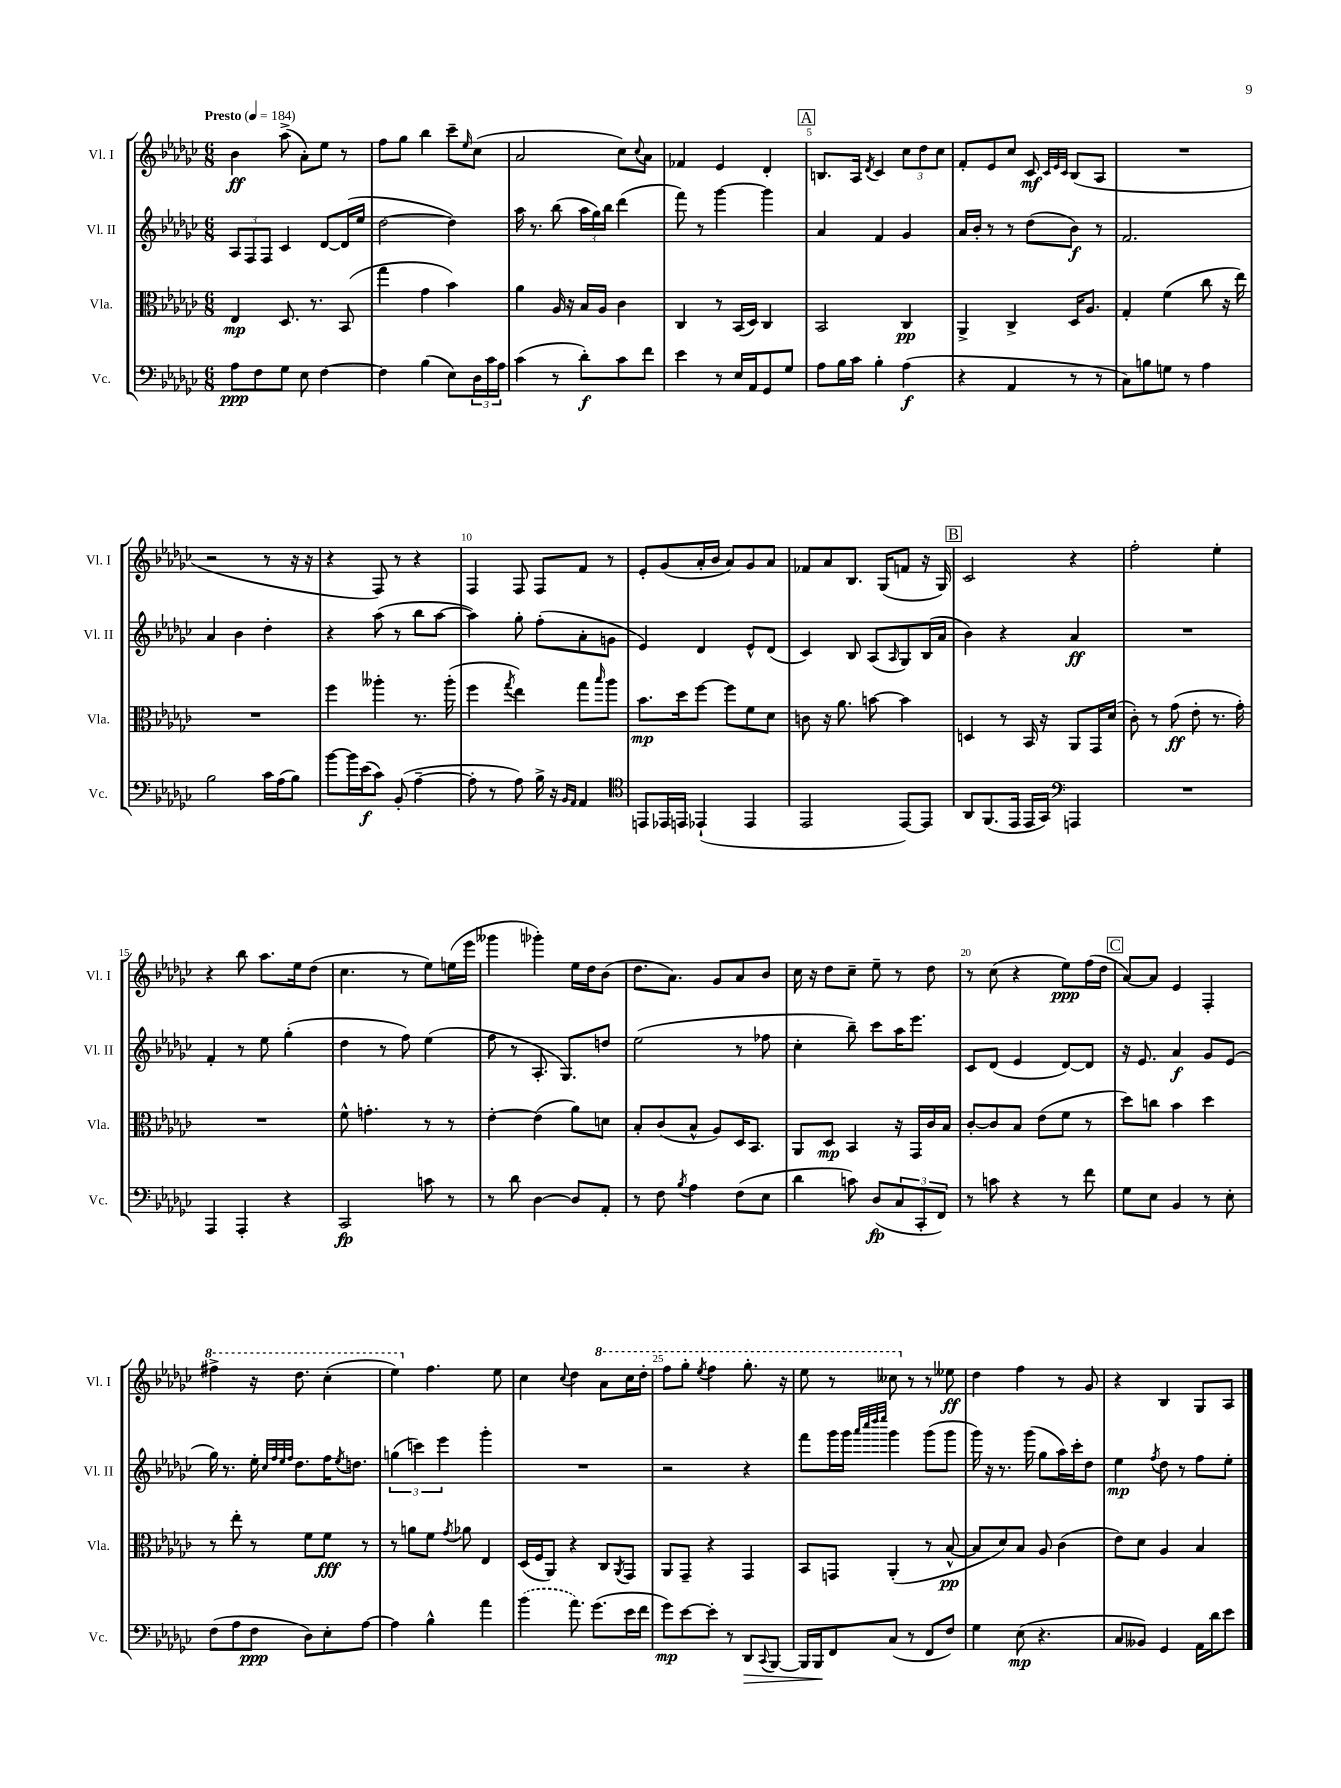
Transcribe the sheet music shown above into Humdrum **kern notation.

**kern	**kern	**kern	**kern
*staff4	*staff3	*staff2	*staff1
*clefF4	*clefC3	*clefG2	*clefG2
*k[b-e-a-d-g-c-]	*k[b-e-a-d-g-c-]	*k[b-e-a-d-g-c-]	*k[b-e-a-d-g-c-]
*M6/8	*M6/8	*M6/8	*M6/8
*MM184	*MM184	*MM184	*MM184
8A-\L	4E-/	12A-/L	4b-\
.	.	12F/	.
8F\	.	.	.
.	.	12F/J	.
8G-\J	8.D-/	4c-/	(8aa-^\
8E-\	.	.	8a-'\L)
.	8.r	.	.
[4F\	.	[8d-/L	8ee-\J
.	(8BB-/	(16d-/]L	8r
.	.	16ee-/JJ	.
=	=	=	=
4F\]	4gg-\	[2dd-\	8ff\L
.	.	.	8gg-\J
(4B-\	4g-\	.	4bb-\
8E-\L)	4b-\)	4dd-\])	8ccc-~\L
.	.	.	16qqee-/
24D-\L	.	.	(8cc-\J
24c-\	.	.	.
24A-\JJ	.	.	.
=	=	=	=
(4c-\	4a-\	16aa-\	2a-/
.	.	8.r	.
8r	16A-/	(8bb-\	.
.	16r	.	.
8d-'\L)	16B-/LL	24aa-\LL	.
.	.	24gg-\)	.
.	16A-/JJ	.	.
.	.	24bb-\JJ	.
8c-\	4c-\	(4ddd-\	8cc-\L)
.	.	.	8qqcc-/
8f\J	.	.	8a-\J
=	=	=	=
4e-\	4C-/	8fff\)	4f-/
.	.	8r	.
8r	8r	[4ggg-\	4e-/
16E-/LL	(16BB-/LL	.	.
16AA-/J	16D-/JJ)	.	.
8GG-/	4C-/	4ggg-\]	4d-'/
8G-/J	.	.	.
=	=	=	=
8A-\L	2BB-/	4a-/	8.B/L
16B-\L	.	.	.
16c-\JJ	.	.	16A-/Jk
.	.	.	8qd-/
4B-'\	.	4f/	4c-/
(4A-\	4C-/	4g-/	12cc-\L
.	.	.	12dd-\
.	.	.	12cc-\J
=	=	=	=
4r	4AA-^/	16a-/LL	8f'/L
.	.	16b-'/JJ	.
.	.	8r	8e-/
4AA-/	4C-^/	8r	8cc-/J
.	.	(8dd-\L	8c-/
.	.	.	32qqc-/LLL
.	.	.	32qqe-/
.	.	.	32qqc-/JJJ
8r	16D-/LK	8b-\J)	(8B-/L
.	8.A-/J	.	.
8r	.	8r	8A-/J
=	=	=	=
8C-\L)	4G-'/	2.f/	2.r
8B\	.	.	.
8G\J	(4f\	.	.
8r	.	.	.
4A-\	8cc-\	.	.
.	16r	.	.
.	16ee-\)	.	.
=	=	=	=
2B-\	2.r	4a-/	2r
.	.	4b-\	.
16c-\LL	.	4dd-'\	8r
(16A-\J	.	.	.
8B-\J)	.	.	16r
.	.	.	16r
=	=	=	=
[8b-\L	4ff\	4r	4r
16b-\]L	.	.	.
(16e-\J	.	.	.
8c-\J)	4aa--'\	(8aa-\	8F/)
(8BB-'/	.	8r	8r
[4A-~\	8.r	8bb-\L	4r
.	.	[8aa-\J	.
.	(16aa--'\	.	.
=	=	=	=
8A-'\]	4ff\	4aa-\])	4F/
8r	.	.	.
.	8qgg-/	.	.
8A-\)	4ee-\)	8gg-'\	8F/
16B-^\	.	(8ff'\L	8F/L
16r	.	.	.
16qqBB-/LL	.	.	.
16qqAA-/JJ	.	.	.
4AA-/	8gg-\L	8a-'\	8f/J
.	16qqbb-/	.	.
.	8aa-\J	8g\J	8r
=	=	=	=
*clefC4	*	*	*
8EE/L	8.b-\L	4e-/)	8e-'/L
16EE-/L	.	.	(8g-/
16EE/JJ	16dd-\k	.	.
(4EE-`/	[8ff\J	4d-/	16a-'/L
.	.	.	16b-/JJ
.	8ff\]L	.	8a-/L)
4EE-/	8f\	8e-^^/L	8g-/
.	8d-\J	(8d-/J	8a-/J
=	=	=	=
2EE-/	8c\	4c-/)	8f-/L
.	16r	.	8a-/
.	8.a-\	.	.
.	.	8B-/	8.B-/J
.	[8b\	(8A-/L	.
.	.	.	(16G-/LK
.	.	16qqA-/	.
[8EE-/L)	4b\]	8G-/)	8f/J
8EE-/]J	.	(16B-/L	16r
.	.	16a-/JJ	16G-/)
=	=	=	=
8AA-/L	4D/	4b-\)	2c-/
(8.FF/	.	.	.
.	8r	4r	.
16EE-/Jk	.	.	.
16EE-/LL	16BB-/	.	.
16GG-/JJ)	16r	.	.
*clefF4	*	*	*
4AAA/	8AA-/L	4a-/	4r
.	16GG-/L	.	.
.	(16d-/JJ	.	.
=	=	=	=
2.r	8c-'\)	2.r	2ff'\
.	8r	.	.
.	(8g-\	.	.
.	8e-'\	.	.
.	8.r	.	4ee-'\
.	16g-'\)	.	.
=	=	=	=
4AAA-/	2.r	4f'/	4r
4AAA-'/	.	8r	8bb-\
.	.	8ee-\	8.aa-\L
4r	.	(4gg-'\	.
.	.	.	16ee-\k
.	.	.	(8dd-\J
=	=	=	=
2CC-/	8f^^\	4dd-\	4.cc-\
.	4.g'\	.	.
.	.	8r	.
.	.	8ff\)	8r
8c\	8r	(4ee-\	8ee-\L)
8r	8r	.	(16ee\L
.	.	.	16eee-\JJ
=	=	=	=
8r	[4e-'\	8ff\	4ggg--\
8d-\	.	8r	.
[4D-\	(4e-\]	8.A-'/	4ggg-'\)
.	.	8.G-/L)	.
8D-/]L	8a-\L)	.	16ee-\LL
.	.	.	16dd-\J
8AA-'/J	8d\J	8dd/J	(8b-\J
=	=	=	=
8r	8B-'/L	(2ee-\	8.dd-\L
8F\	(8c-/	.	.
.	.	.	8.a-\J)
8qB-/	.	.	.
4A-\	8B-^^/J	.	.
.	8A-/L)	.	8g-/L
(8F\L	16D-/K	8r	8a-/
.	8.BB-/J	.	.
8E-\J	.	8ff-\	8b-/J
=	=	=	=
4d-\	8AA-/L	4cc-'\	16cc-\
.	.	.	16r
.	8D-/J	.	8dd-\L
8c\)	4BB-/	8bb-~\)	8cc-~\J
(8D-/L	.	8ccc-\L	8ee-~\
12C-/	16r	16aa-\K	8r
.	16GG-/LL	8.eee-\J	.
12CC-'/	.	.	.
.	16c-/	.	8dd-\
12FF/J)	.	.	.
.	16B-/JJ	.	.
=	=	=	=
8r	[8c-'/L	8c-/L	8r
8c\	8c-/]	(8d-/J	(8cc-\
4r	8B-/J	4e-/	4r
.	(8e-\L	.	.
8r	8f\J	[8d-/L)	8ee-\L)
8f\	8r	8d-/]J	(16ff\L
.	.	.	16dd-\JJ
=	=	=	=
8G-\L	8dd-\L)	16r	[8a-/L)
.	.	8.e-/	.
8E-\J	8cc\J	.	8a-/]J
4BB-/	4b-\	4a-/	4e-/
8r	4dd-\	8g-/L	4F'/
8E-'\	.	(8e-/J	.
=	=	=	=
(8F\L	8r	16gg-\)	4fff#^\
.	.	8.r	.
8A-\	8ee-'\	.	.
8F\J	8r	16ee-'\	16r
.	.	32qqcc-/LLL	.
.	.	32qqff/	.
.	.	32qqee-/	.
.	.	32qqff/JJJ	.
.	.	8.dd-\L	8.ddd-\
8D-\L)	8f\L	.	.
8E-'\	8f\J	16ff\K	(4ccc-'\
.	.	8qee-/	.
.	.	8.dd\J	.
[8A-\J	8r	.	.
=	=	=	=
4A-\]	8r	(6gg\	4eee-\)
.	8a\L	.	.
.	.	6ccc\)	.
4B-^^\	8f\J	.	4.ff\
.	.	6eee-\	.
.	8qg-/	.	.
.	8a-\	.	.
4a-\	4E-/	4ggg-'\	.
.	.	.	8ee-\
=	=	=	=
(4b-\	(16D-/LL	2.r	4cc-\
.	16F/J	.	.
.	8AA-/J)	.	.
.	.	.	8qqcc-/
8.a-\)	4r	.	4dd-\
(8.g-\L	.	.	.
.	8C-/L	.	8aa-\L
.	8qAA-/	.	.
16e-\L	8GG-/J	.	16ccc-\L
16f\JJ	.	.	16ddd-'\JJ
=	=	=	=
8g-\L)	8AA-/L	2r	8fff\L
[8e-\	8GG-~/J	.	8ggg-'\J
.	.	.	8qeee-/
8e-'\]J	4r	.	4fff\
8r	.	.	.
8DD-/L	4GG-/	4r	8.ggg-'\
8qqCC-/	.	.	.
[8BBB-/J	.	.	.
.	.	.	16r
=	=	=	=
16BBB-/]LL	8BB-/L	8fff\L	8eee-\
16BBB-/J	.	.	.
8FF/	8GG/J	16ggg-\L	8r
.	.	16ggg-\JJ	.
.	.	32qqaaa-/LLL	.
.	.	32qqcccc-/	.
.	.	32qqdddd-/	.
.	.	32qqeeee-/JJJ	.
(8C-/J	(4AA-'/	4ggg-\	8ccc--\
8r	.	.	8r
8FF/L	8r	(8ggg-\L	8r
8F/J)	[8B-^^/	8ggg-\J	8ee--\
=	=	=	=
4G-\	8B-/]L	16ggg-\)	4dd-\
.	.	16r	.
.	8d-/)	8.r	.
(8E-\	8B-/J	.	4ff\
.	.	(16ggg-\	.
4.r	8A-/	8gg-\L	.
.	(4c-\	16aa-\L)	8r
.	.	16ccc-'\J	.
.	.	8dd-\J	8g-/
=	=	=	=
8C-/L	8e-\L)	4ee-\	4r
8BB--/J)	8d-\J	.	.
.	.	8qff/	.
4GG-/	4A-/	8dd-\	4B-/
.	.	8r	.
16AA-\LL	4B-/	8ff\L	8G-/L
16d-\J	.	.	.
8e-\J	.	8ee-'\J	8A-/J
==	==	==	==
*-	*-	*-	*-
